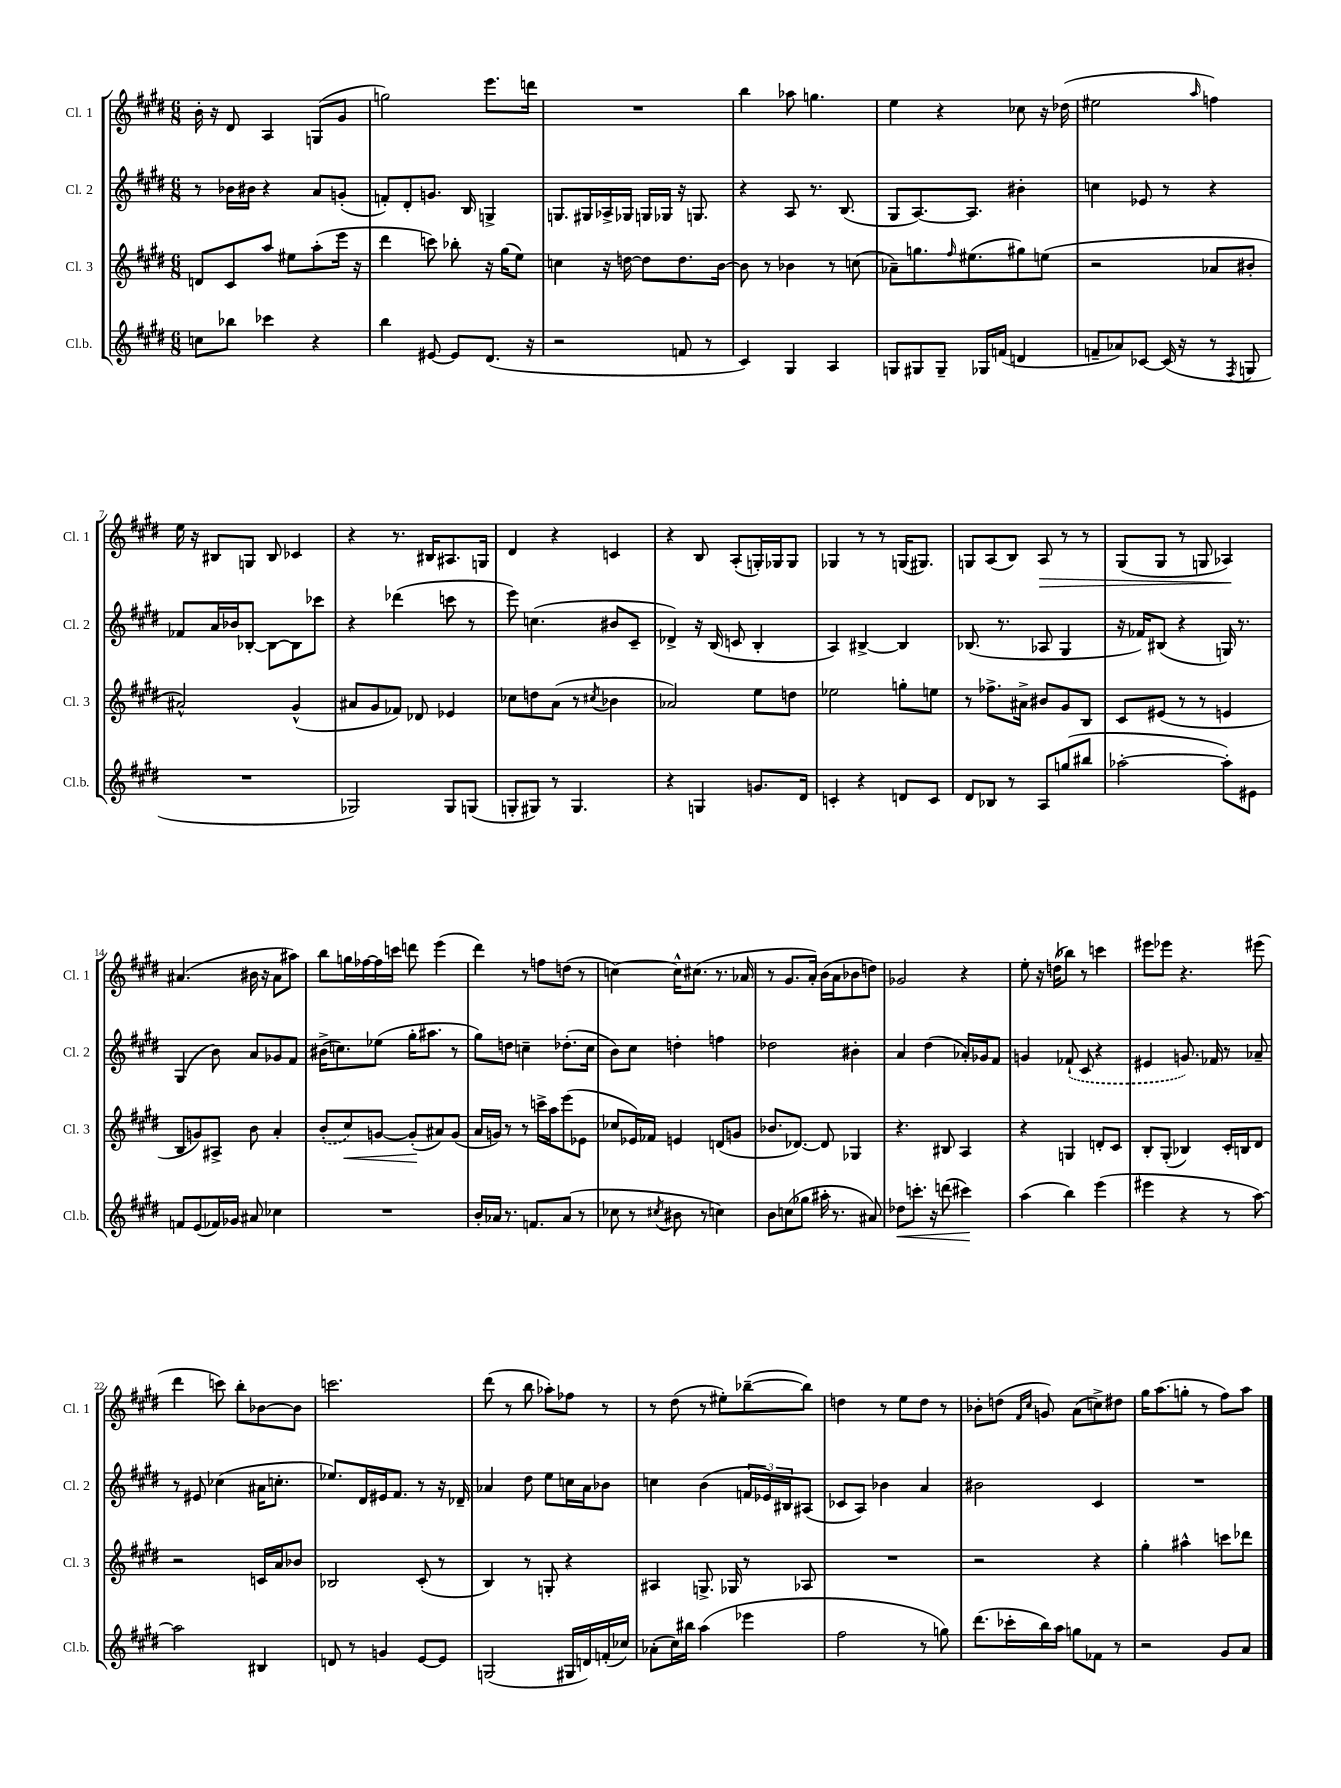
<<
\new StaffGroup <<
\new Staff = "s0" \with { instrumentName = "Cl. 1" shortInstrumentName = "Cl. 1" } {
    \clef treble \key e \major \numericTimeSignature \time 6/8
    b'16-. r16 dis'8 a4 g8( gis'8 |
    g''2) e'''8. d'''16 |
    R2. |
    b''4 aes''8 g''4. |
    e''4 r4 ces''8 r16 des''16( |
    eis''2 \grace { a''16 } f''4) |
    e''16 r16 bis8 g8 bis8 ces'4 |
    r4 r8. bis16 ais8. g16 |
    dis'4 r4 c'4 |
    r4 b8 a8-.( g16-.) ges16 ges8 |
    ges4 r8 r8 g16( gis8.) |
    g8 a8( b8) a8\> r8 r8 |
    gis8( gis8 r8 g8 aes4\!) |
    ais'4.( bis'16 r16 ais'8 ais''8) |
    b''8 g''16 fes''16~ fes''16 c'''16 d'''8 e'''4( |
    dis'''4) r8 f''8 d''8( r8 |
    c''4~) c''16-^ cis''8.( r8. aes'16 |
    r8 gis'8. a'16-.) b'16( a'16 bes'8 d''8) |
    ges'2 r4 |
    e''8-. r16 d''16( bes''8) r8 c'''4 |
    eis'''8 ees'''8 r4. eis'''8( |
    dis'''4 c'''8) b''8-. bes'8~ bes'8 |
    c'''2. |
    dis'''8( r8 b''8 aes''8-.) fes''8 r8 |
    r8 dis''8( r8 eis''8-.) bes''8~--( bes''8) |
    d''4 r8 e''8 d''8 r8 |
    bes'8-. d''8( \grace { fis'16 cis''16 } g'8) a'8( c''8->) dis''8 |
    gis''16 a''8.( g''8-. r8 fis''8) a''8 \bar "|." |
}
\new Staff = "s1" \with { instrumentName = "Cl. 2" shortInstrumentName = "Cl. 2" } {
    \clef treble \key e \major \numericTimeSignature \time 6/8
    r8 bes'16 bis'16 r4 a'8 g'8-.( |
    f'8-.) dis'8-. g'8. b16 g4-> |
    g8. gis16 aes16-> ges16 g16 ges16 r16 g8. |
    r4 a8 r8. b8.( |
    gis8 a8.~) a8. bis'4-. |
    c''4 ees'8 r8 r4 |
    fes'8 a'16 bes'16 bes8~-. bes8~ bes8 ces'''8 |
    r4 des'''4( c'''8 r8 |
    e'''8) c''4.( bis'8 cis'8-- |
    des'4->) r16 b16( c'8 b4-. |
    a4) bis4~-> bis4 |
    bes8.( r8. aes8 gis4 |
    r16 fes'16) bis8( r4 g16) r8. |
    gis4( b'8) a'8 ges'8 fis'8 |
    bis'16->( c''8.) ees''8( gis''16-. ais''8. r8 |
    gis''8) d''8 c''4-- des''8.-.( c''16 |
    b'8) cis''8 d''4-. f''4 |
    des''2 bis'4-. |
    a'4 dis''4( aes'16-.) ges'16 fis'8 |
    g'4 \once \slurDashed fes'8-!( cis'8 r4 |
    eis'4 g'8.) fes'16 r8 aes'8-- |
    r8 eis'8 ces''4( ais'16 c''8.-. |
    ees''8.) dis'16 eis'16 fis'8. r8 r16 des'16-- |
    aes'4 dis''8 e''8 c''16 aes'16 bes'8 |
    c''4 b'4( \tuplet 3/2 { f'16 ees'16) bis16 } ais8( |
    ces'8 a8) bes'4 a'4 |
    bis'2 cis'4 |
    R2. \bar "|." |
}
\new Staff = "s2" \with { instrumentName = "Cl. 3" shortInstrumentName = "Cl. 3" } {
    \clef treble \key e \major \numericTimeSignature \time 6/8
    d'8 cis'8 a''8 eis''8 a''8-.( e'''16 r16 |
    dis'''4 c'''8) bes''8-. r16 gis''16( e''8) |
    c''4 r16 d''16~ d''8 d''8. b'16~ |
    b'8 r8 bes'4 r8 c''8( |
    aes'8--) g''8. \grace { fis''16 } eis''8.( gis''8) e''8( |
    r2 aes'8 bis'8-. |
    ais'2-^) gis'4-^( |
    ais'8 gis'8 fes'8) des'8 ees'4 |
    ces''8 d''8 a'8( r8 \acciaccatura { cis''8 } bes'4 |
    aes'2) e''8 d''8 |
    ees''2 g''8-. e''8 |
    r8 fes''8.-> ais'16-> bis'8 gis'8 b8 |
    cis'8 eis'8( r8 r8 e'4 |
    b8 g'8) ais8-> b'8 a'4-. |
    \once \slurDashed b'8-.( cis''8\<) g'8~ g'8-.\!( ais'8) g'8( |
    a'16 g'16) r8 r8 c'''16-> a''16 e'''8( ees'8 |
    ces''8 ees'16) fes'16 e'4 d'8( g'8 |
    bes'8. des'8.~) des'8 ges4 |
    r4. bis8 a4 |
    r4 g4 d'8-. cis'8 |
    b8-. gis8-.( bes4) cis'16-. b16 dis'8 |
    r2 c'16 a'16 bes'8 |
    bes2 cis'8-.( r8 |
    b4) r8 g8-. r4 |
    ais4 g8.-> ges16 r8 aes8 |
    R2. |
    r2 r4 |
    gis''4-. ais''4-^ c'''8 des'''8 \bar "|." |
}
\new Staff = "s3" \with { instrumentName = "Cl.b." shortInstrumentName = "Cl.b." } {
    \clef treble \key e \major \numericTimeSignature \time 6/8
    c''8 bes''8 ces'''4 r4 |
    b''4 eis'8~ eis'8 dis'8.( r16 |
    r2 f'8 r8 |
    cis'4) gis4 a4 |
    g8 gis8 gis8-- ges16 f'16( d'4 |
    f'8-- aes'8) ces'8~ ces'16( r16 r8 \acciaccatura { fis8 } g8 |
    R2. |
    ges2) ges8 g8( |
    g8-. gis8) r8 gis4. |
    r4 g4 g'8. dis'16 |
    c'4-. r4 d'8 c'8 |
    dis'8 bes8 r8 a8 g''8( bis''8 |
    aes''2~-. aes''8-.) eis'8 |
    f'8 e'8( fes'16) ges'16 ais'8 ces''4 |
    R2. |
    b'16-. aes'16 r8. f'8. aes'8( r8 |
    ces''8 r8 \acciaccatura { cis''8 } bis'8 r8 c''4) |
    b'8 c''8( ges''8 ais''16-. r8. ais'8) |
    des''8\< c'''8.-. r16 d'''8( cis'''4\!) |
    a''4( b''4) e'''4( |
    eis'''4 r4 r8 a''8~) |
    a''2 bis4 |
    d'8 r8 g'4 e'8~ e'8 |
    g2( gis16 d'16) f'16-.( ces''16) |
    aes'8-.( cis''16) bis''16 a''4( ees'''4 |
    fis''2 r8 g''8) |
    dis'''8.( ces'''16-. b''16) a''16 g''8 fes'8 r8 |
    r2 gis'8 a'8 \bar "|." |
}
>>
>>
